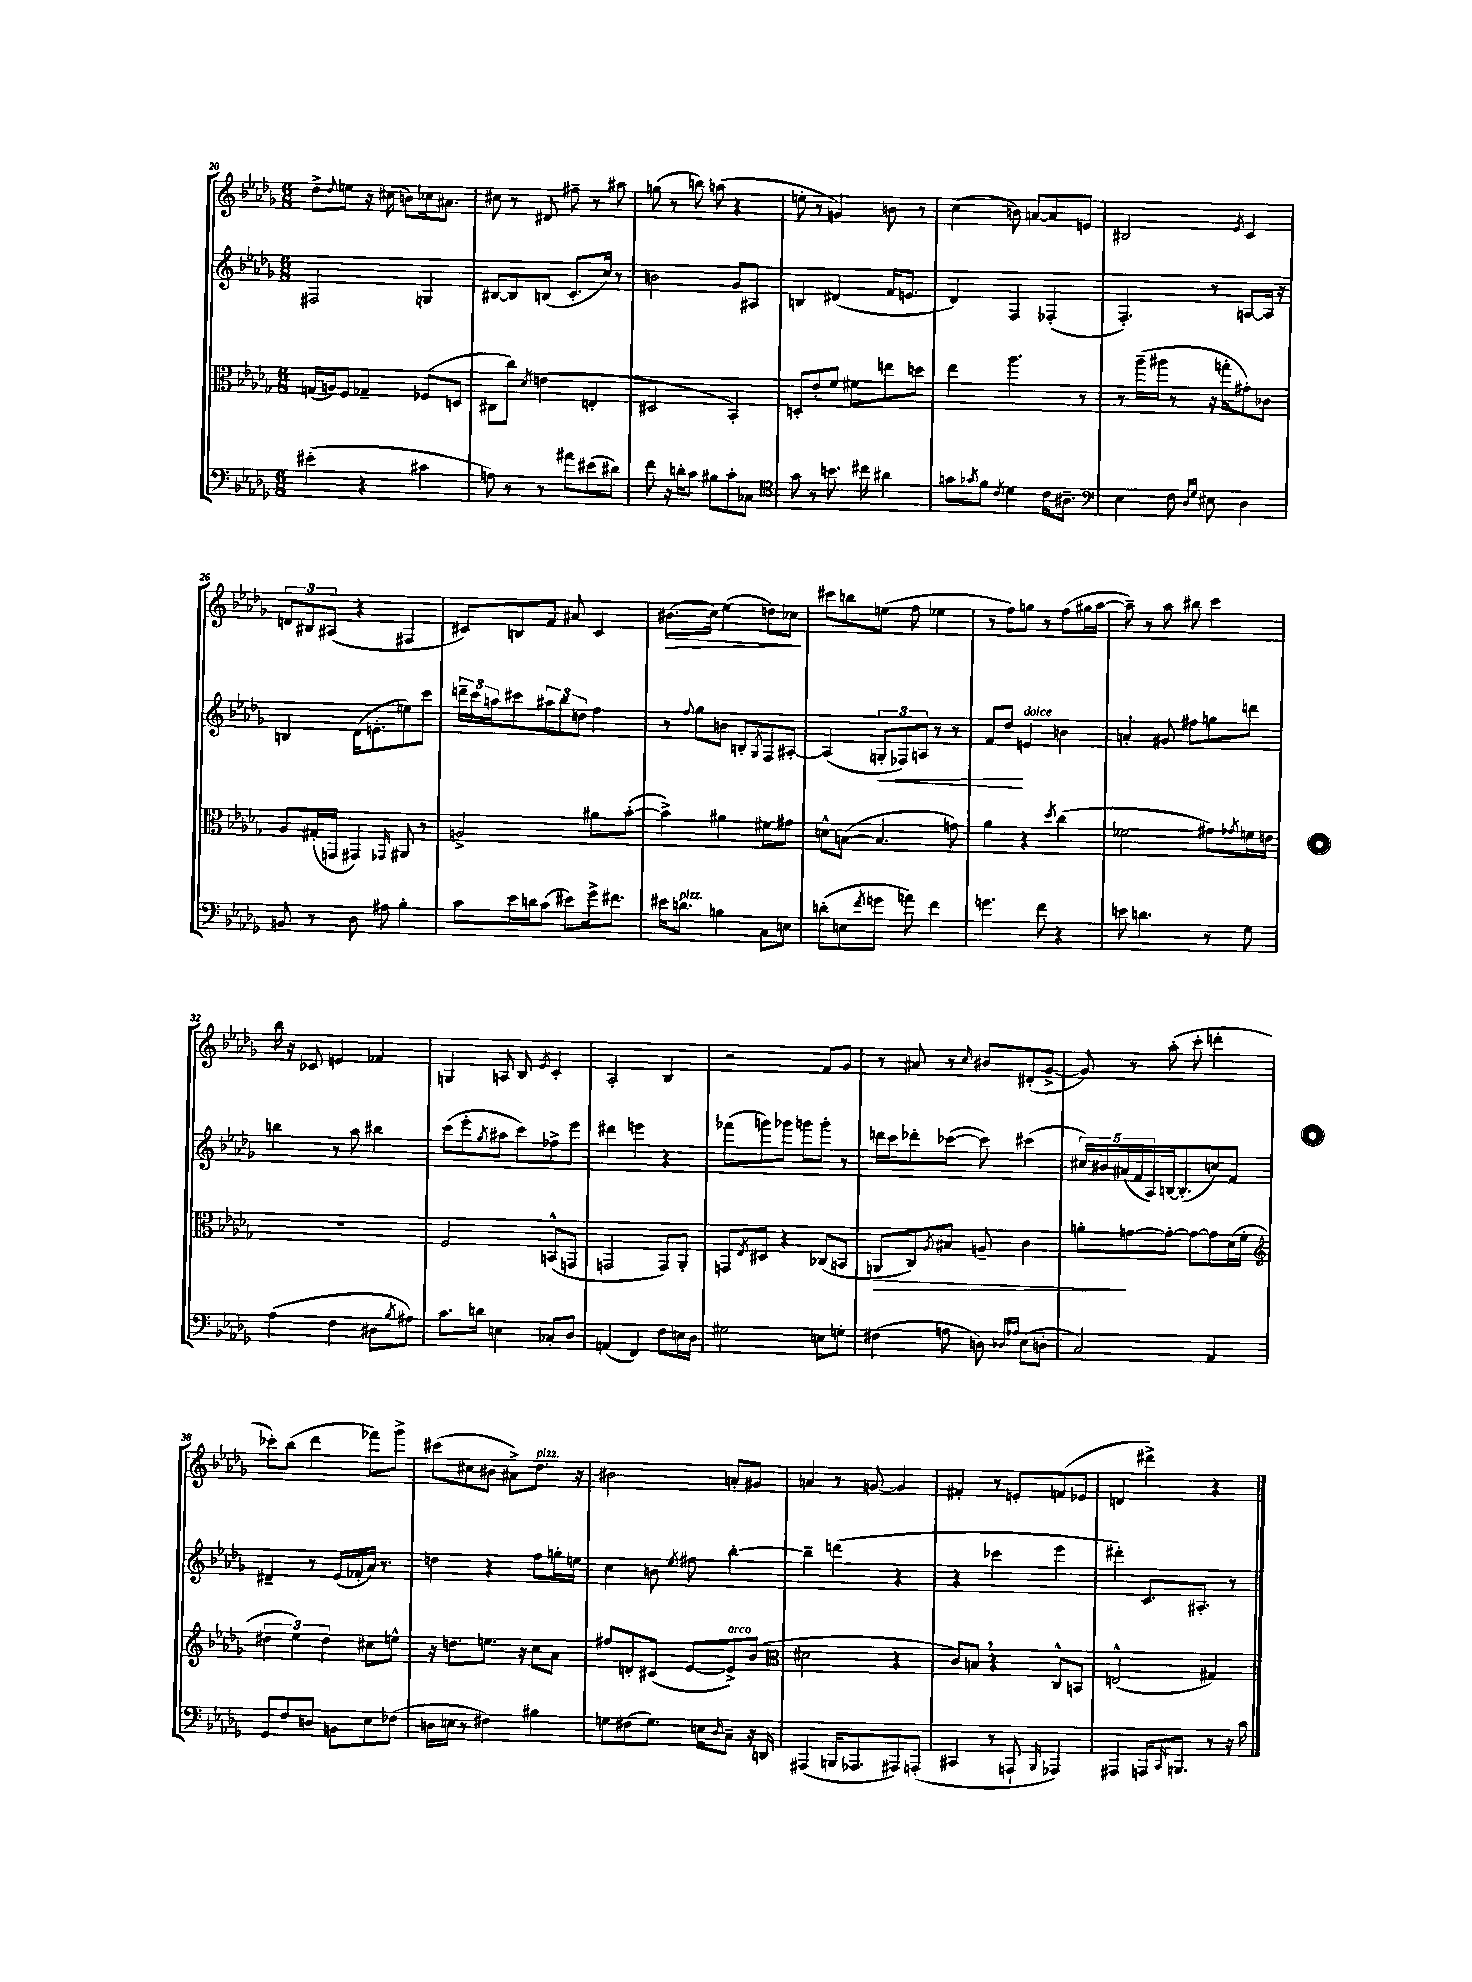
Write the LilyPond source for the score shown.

<<
\new StaffGroup <<
\new Staff = "s0" {
    \clef treble \key des \major \numericTimeSignature \time 6/8
    des''8-> \appoggiatura { des''8 } e''8 r16 cis''16( b'8) ces''16 ais'8. |
    cis''8 r8 dis'8 fis''8-- r8 ais''8 |
    g''8( r8 b''8) a''8( r4 |
    e''8-. r8 g'4) b'8 r8 |
    c''4( b'8) a'8~ a'8 e'8 |
    bis2 \acciaccatura { ees'8 } c'4 |
    \tuplet 3/2 { d'8 bis8 ais8( } r4 fis4 |
    cis'8) b8 f'8 ais'8 cis'4 |
    bis'8.\>( c''16) ees''4( d''8) ces''8\! |
    cis'''8 b''8 e''8( f''8 ees''4 |
    r8 f''8) g''8 r8 f''8( gis''16 aes''16~ |
    aes''8--) r8 aes''8 bis''8 c'''4 |
    bes''16 r16 ces'8 e'4 fes'4 |
    g4 a8 bes8 \acciaccatura { ees'8 } c'4-. |
    aes2-. bes4 |
    r2 f'8 ges'8 |
    r8 ais'8 r8 \grace { c''16 } bis'8 dis'8-.( ges'8~-> |
    ges'8) r8 aes''8-.( c'''8-. d'''4-. |
    ces'''8-.) bes''8( des'''4 fes'''8) ges'''8-> |
    cis'''8( cis''8 bis'8 ais'8->) des''8.^\markup { \italic "pizz." } r16 |
    bis'2 a'8-. gis'8 |
    a'4 r8 g'8~ g'4 |
    fis'4-. r8 e'8-. f'8( ees'8 |
    d'4 dis'''4->) r4 \bar "|." |
}
\new Staff = "s1" {
    \clef treble \key des \major \numericTimeSignature \time 6/8
    fis2 g4 |
    bis8~ bis8 b8( c'8.-. c''16) r8 |
    b'2 ges'8 ais8 |
    b4 dis'4( f'16 e'8. |
    des'4) f4 fes4-.( |
    f4.-.) r8 a8~ a16 r16 |
    b4 des'16( e'8.-. e''8) c'''8 |
    \tuplet 3/2 { d'''16-- c'''16 a''16 } cis'''8 \tuplet 3/2 { ais''8 bes''8 d''8 } f''4 |
    r8 \appoggiatura { f''8 } ges''8 b'8 b8-. \acciaccatura { ges8 } f8 ais8~-. |
    ais4( \tuplet 3/2 { g8-.\< fes8) a8 } r8 r8 |
    f'8 des''8\! e'4^\markup { \italic "dolce" } b'4 |
    a'4-. gis'8 fis''8 g''8 d'''8 |
    b''4 r8 aes''8 bis''4 |
    c'''8( ees'''8-. \acciaccatura { ges''8 } ais''8 c'''8) fes''8-> ees'''8 |
    dis'''4 e'''4 r4 |
    fes'''8( g'''8) ges'''8 g'''8 g'''8-. r8 |
    d'''16 c'''16 des'''8-. ces'''8~( ces'''8) cis'''4( |
    \tuplet 5/4 { cis''16) bis'16 ais'16( f'16 aes16) } b16~ b8.-.( c''8) f'8 |
    dis'4-- r8 ees'16( fes'16-. aes'16) r8. |
    d''4 r4 f''8 g''16-. e''16 |
    c''4 b'8 \acciaccatura { ees''8 } fis''8 bes''4~-. |
    bes''4-- d'''4( r4 |
    r4 ces'''4 ees'''4 |
    dis'''4-.) c'8. ais8.-. r8 \bar "|." |
}
\new Staff = "s2" {
    \clef alto \key des \major \numericTimeSignature \time 6/8
    g16( a16) f8 ges4-- fes8( d8 |
    cis8 c''8) \acciaccatura { des'8 } e'4( e4-. |
    dis2 bes,4-.) |
    d8-. ees'8-. f'8 fis'8 e''8 d''8 |
    ees''4 aes''4. r8 |
    r8 aes''16--( ais''16 r8 r16 g''16-. gis'8-.) ces'8 |
    aes8 gis16-.( g,16 gis,4) \grace { ges,16 } ais,8 r8 |
    a2-> ais'8 bes'8~-.( |
    bes'4->) ais'4 fis'8 gis'8 |
    d'8-^ b8~( b4. g'8) |
    aes'4 r4 \acciaccatura { des''8 } c''4( |
    fes'2 gis'8) \acciaccatura { ges'8 } f'16 e'16 |
    R2. |
    f2 b,8-^( g,8 |
    g,2 g,8) aes,8-. |
    g,8 \acciaccatura { ees8 } dis8 r4 ces8( b,8 |
    a,8\> c8) \acciaccatura { aes8 } bis8 a8-- c'4 |
    a'8-.\! g'8~ g'8~-. g'8~ g'8 des'16( f'16-. |
    \clef treble \tuplet 3/2 { dis''4 ees''4) dis''4 } cis''8 e''8-^ |
    r16 d''8. e''8. r16 c''8 aes'8 |
    fis''8 d'8-. cis'8( ees'8~ ees'8->^\markup { \italic "arco" }) bes'8( |
    \clef alto dis'2 r4 |
    c'8) b8 \breathe r4 c8-^ b,8 |
    e2-^( gis4) \bar "|." |
}
\new Staff = "s3" {
    \clef bass \key des \major \numericTimeSignature \time 6/8
    eis'4-.( r4 cis'4 |
    a8) r8 r8 ais'8 eis'8( dis'8) |
    f'8 r16 d'16-. c'8 bis8 c'8-. ces8 |
    \clef tenor ges'8 r8 b'8. cis''16 ais'4 |
    g'8 \acciaccatura { ges'8 } f'8 \acciaccatura { c'8 } des'4 c'16 ais8.-- |
    \clef bass ees4 f8 \grace { des16 ges16 } eis8 des4 |
    b,8 r8 des8 ais8 bes4-. |
    c'8 ees'16 d'16 c'8( eis'8) ges'16-> fis'8. |
    eis'16 d'8.^\markup { \italic "pizz." } b4 c8 e8 |
    d'8-.( e8 \acciaccatura { f'8 } g'8 a'8) f'4 |
    g'4. f'8 r4 |
    e'8 d'4. r8 ges8 |
    aes4( f4 dis8 \acciaccatura { bes8 } ais8) |
    c'8. d'16 e4 ces8-. des8 |
    a,4( f,4) f8 e16 des16 |
    gis2 e8 g8-. |
    fis4( a8 d8) \grace { des16 aes16 } ees8( d8-. |
    c2) aes,4 |
    ges,8 f8 d8 b,8 ees8 fes8( |
    d16 e16 r8 fis4) bis4 |
    g8 fis8( g8.) e16 \grace { des16 } c8-- r16 d,16 |
    ais,,4( b,,16 aes,,8. ais,,8) a,,8-.( |
    cis,4 r8 a,,8-! \grace { bes,,16 } aes,,4) |
    ais,,4 a,,16 \grace { c,16 } b,,8. r8 r16 c'16 \bar "|." |
}
>>
>>
\layout { \context { \Score currentBarNumber = #20 } }
